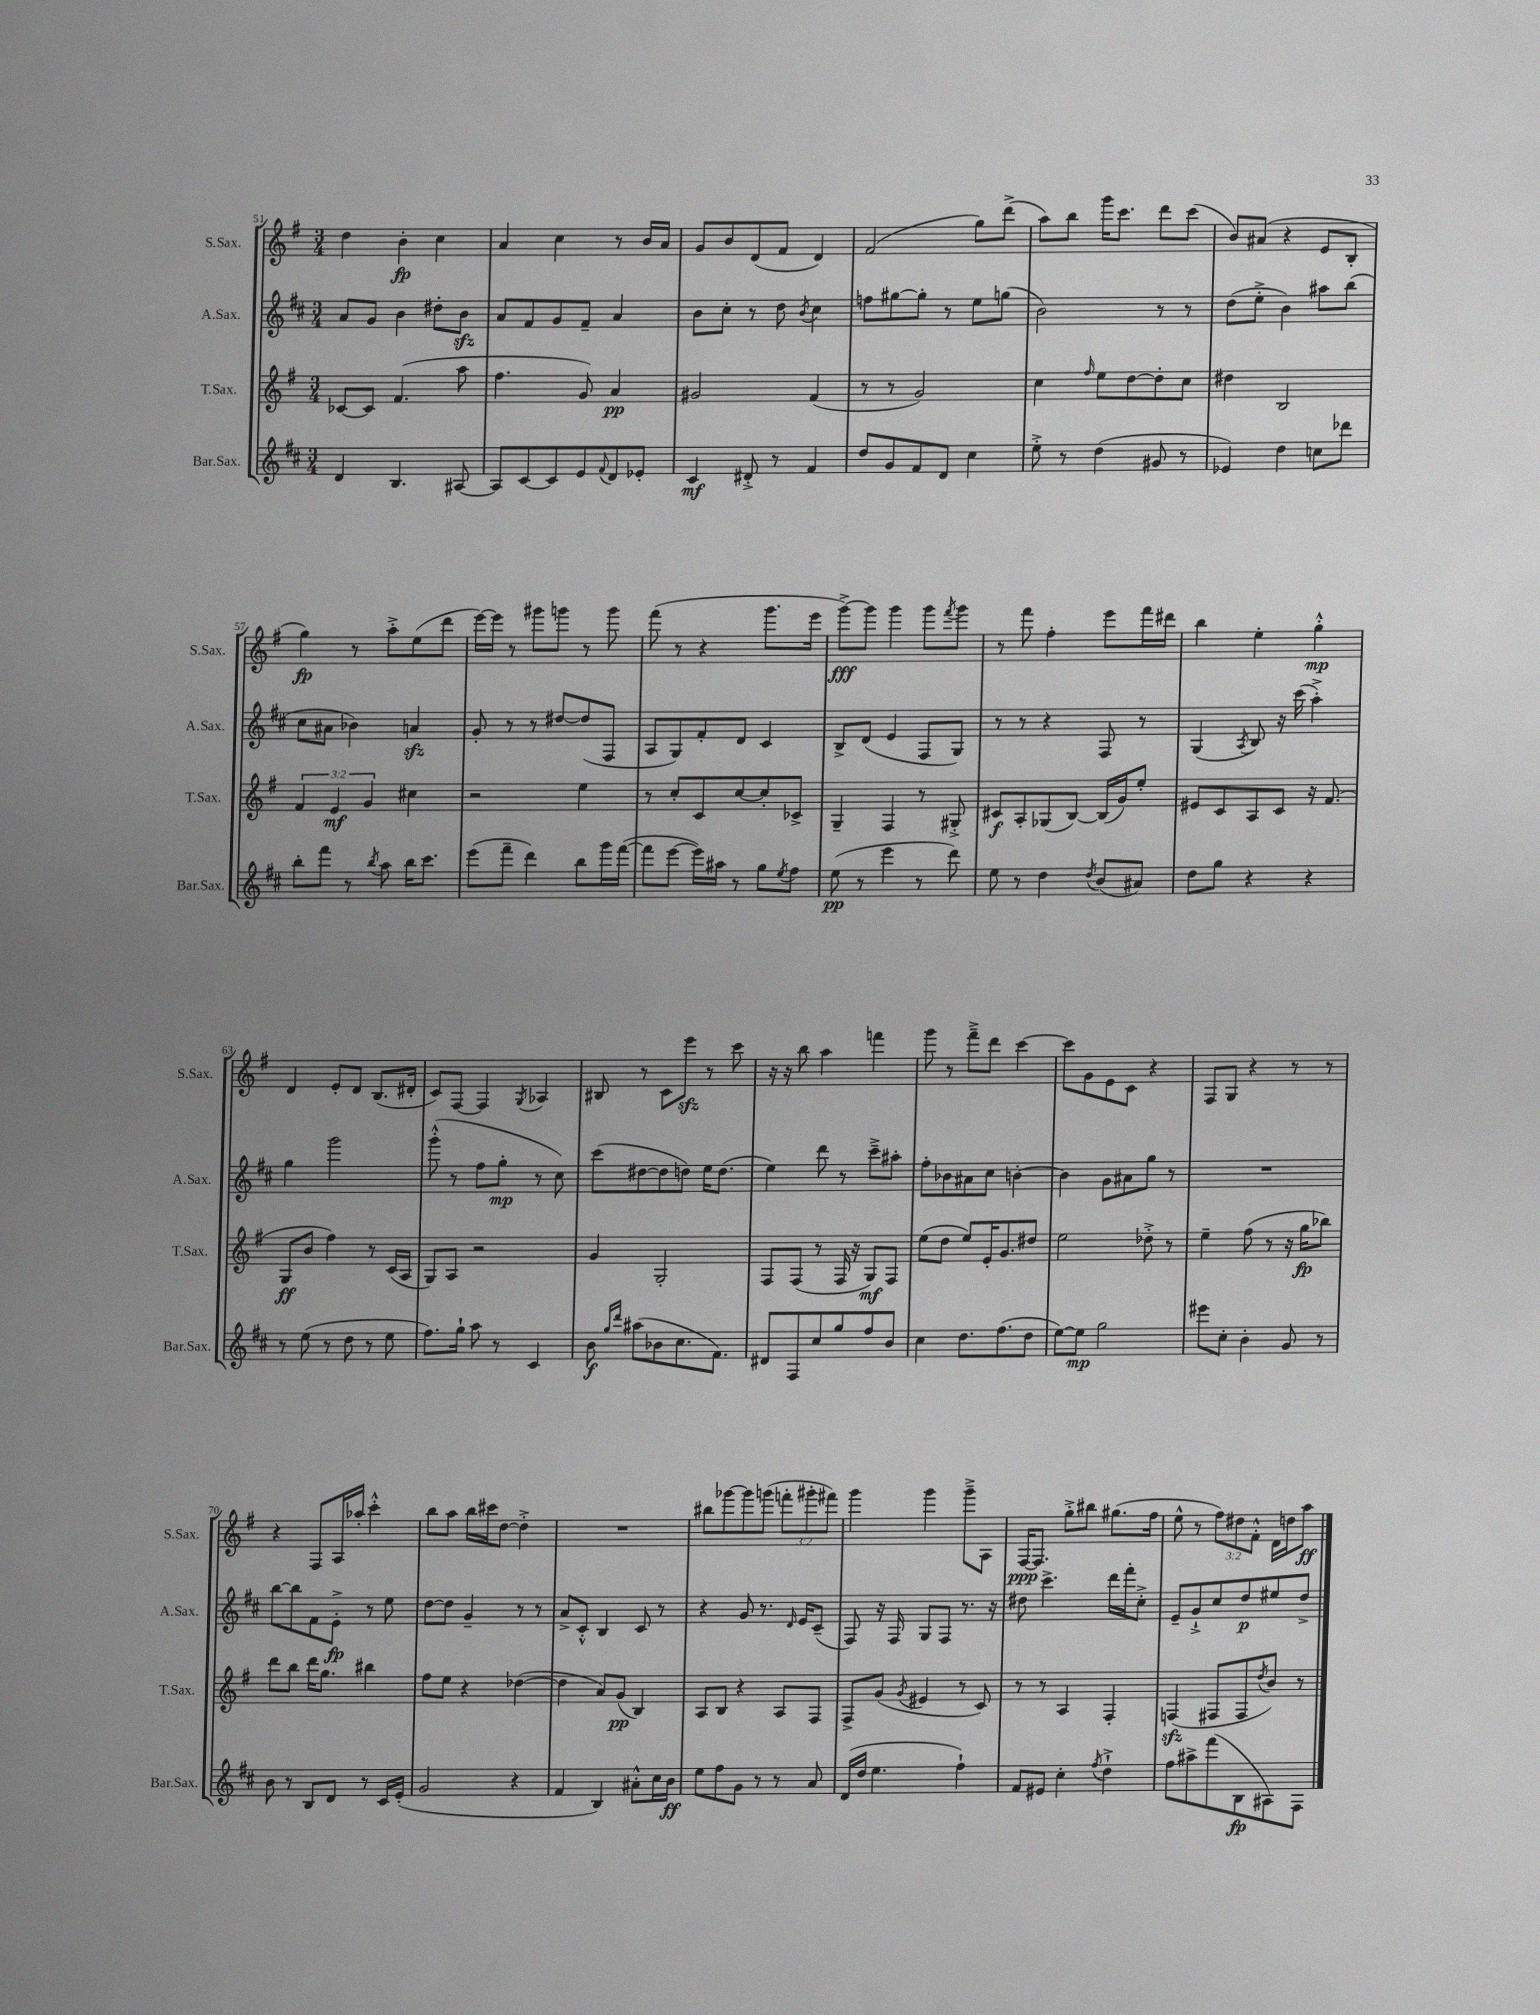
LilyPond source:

<<
\new StaffGroup <<
\new Staff = "s0" \with { instrumentName = "S.Sax." shortInstrumentName = "S.Sax." } {
    \clef treble \key g \major \numericTimeSignature \time 3/4 \override Staff.TupletNumber.text = #tuplet-number::calc-fraction-text
    d''4 b'4-.\fp c''4 |
    a'4 c''4 r8 b'16 a'16 |
    g'8 b'8 d'8( fis'8 d'4) |
    fis'2( g''8) d'''8->( |
    a''8) b''8 g'''16 c'''8. d'''8 c'''8( |
    b'8) ais'8( r4 e'8 b8-. |
    g''4\fp) r8 a''8-.-> e''8( d'''8 |
    e'''16~) e'''16 r8 gis'''8 g'''8 r8 g'''8 |
    fis'''8( r8 r4 g'''8. e'''16 |
    g'''8~->\fff) g'''8 g'''4 g'''8 \acciaccatura { fis'''8 } g'''8 |
    r8 fis'''8 fis''4-. e'''8 fis'''16 dis'''16 |
    b''4 e''4-. g''4-.-^\mp |
    d'4 e'8-. d'8 b8.( dis'16-. |
    c'8) fis8~ fis4 \acciaccatura { g8 } aes4 |
    bis8 r8 c'8 e'''8\sfz r8 c'''8 |
    r16 r16 b''8 a''4 f'''4 |
    g'''8 r8 fis'''8---> d'''8 c'''4~ |
    c'''8 g'8 e'8 c'8 r4 |
    fis8 g8 r4 r8 r8 |
    r4 fis8 a16 aes''16-. c'''4-.-^ |
    b''8 a''8 b''16 cis'''16 d''8~ d''4-.-> |
    R2. |
    bis''8 ges'''8~ ges'''8 g'''8( \tuplet 3/2 { f'''8-. gis'''8-. fis'''8) } |
    g'''4 g'''4 g'''8---> a8 |
    fis16~\ppp fis8. g''8-.-> bis''8 gis''8.( fis''16 |
    e''8-^ r8 \tuplet 3/2 { fis''8) dis''8 fis'8-.-^ } d'16 d''16 a''8\ff \bar "|." |
}
\new Staff = "s1" \with { instrumentName = "A.Sax." shortInstrumentName = "A.Sax." } {
    \clef treble \key d \major \numericTimeSignature \time 3/4
    a'8 g'8 b'4 dis''8-. b'8\sfz |
    a'8 fis'8 g'8 fis'8-- a'4 |
    b'8 cis''8-. r8 d''8 \acciaccatura { b'8 } cis''4 |
    f''8 gis''8~ gis''8-. r8 e''8 g''8( |
    b'2) r8 r8 |
    d''8( e''8-.-> b'4) ais''8 b''8( |
    cis''8 ais'8 bes'4) a'4\sfz |
    g'8-. r8 r8 dis''8~ dis''8( fis8 |
    a8 g8) fis'8-. d'8 cis'4 |
    b8-> d'8( e'4 fis8 g8) |
    r8 r8 r4 fis8 r8 |
    g4( \acciaccatura { a8 } b8) r16 cis'''16( a''4-.->) |
    g''4 g'''2 |
    g'''8-.-^( r8 fis''8 g''8-.\mp r8 cis''8) |
    cis'''8( dis''8~ dis''8 d''8) e''16 d''8.( |
    e''4) d'''8 r8 cis'''8---> ais''8-. |
    fis''8-. bes'8 ais'8 cis''8 b'4~-. |
    b'4 g'8 ais'8 g''8 r8 |
    R2. |
    b''8~ b''8 fis'8 e'8-.->\fp r8 e''8 |
    d''8~ d''8 g'4-- r8 r8 |
    a'8-> cis'8-.-^ b4 cis'8 r8 |
    r4 g'8 r8. \grace { d'16 } e'16 cis'8--( |
    fis8) r16 fis16 g8 fis8 r8. r16 |
    dis''8 cis'''4.-> d'''16 fis'''16-. cis''8-.-> |
    e'8-- g'8-!-> cis''8 d''8\p eis''8 d''8-> \bar "|." |
}
\new Staff = "s2" \with { instrumentName = "T.Sax." shortInstrumentName = "T.Sax." } {
    \clef treble \key g \major \numericTimeSignature \time 3/4 \override Staff.TupletNumber.text = #tuplet-number::calc-fraction-text
    ces'8~ ces'8 fis'4.( a''8 |
    fis''4. g'8) a'4\pp |
    gis'2 fis'4( |
    r8 r8 g'2) |
    c''4 \grace { fis''16 } e''8 d''8~ d''8-. c''8 |
    dis''4 b2 |
    \tuplet 3/2 { fis'4 e'4\mf g'4 } cis''4 |
    r2 e''4 |
    r8 c''8-. c'8 c''8~ c''8-. ces'8-> |
    g4-- fis4 r8 gis8-.-> |
    cis'8\f a8-. ges8( b8~) b16( g'16) e''8-. |
    eis'8 c'8 a8 c'8 r16 fis'8.( |
    g8\ff b'8 fis''4) r8 c'16( a16 |
    g8) a8 r2 |
    g'4 g2-. |
    fis8 fis8( r8 fis16 r16 g8\mf) fis8 |
    e''8( d''8 e''8) e'16-. g'8. dis''8 |
    e''2 des''8-.-> r8 |
    e''4-- fis''8( r8 r16 g''16\fp bes''8) |
    d'''8 b''8 d'''16 g''8. bis''4 |
    fis''8 e''8 r4 des''4~( |
    des''4 a'8) g'8\pp( b4) |
    a8 b8 r4 a8 fis8 |
    fis8-> g'8( \acciaccatura { g'8 } eis'4 r8 c'8) |
    r8 r8 a4 fis4-. |
    f4\sfz( fis8 fis8 \acciaccatura { d''8 } b'8) r8 \bar "|." |
}
\new Staff = "s3" \with { instrumentName = "Bar.Sax." shortInstrumentName = "Bar.Sax." } {
    \clef treble \key d \major \numericTimeSignature \time 3/4
    d'4 b4. ais8~ |
    ais8 cis'8~ cis'8 e'8 \appoggiatura { fis'8 } d'8 ees'8-. |
    cis'4\mf dis'8-.-> r8 fis'4 |
    d''8 g'8 fis'8 d'8 cis''4 |
    e''8-.-> r8 d''4( gis'8 r8 |
    ees'4) d''4 c''8 des'''8 |
    b''8-. fis'''8 r8 \acciaccatura { b''8 } a''8 b''16 cis'''8. |
    e'''8( fis'''8-- d'''4) b''8 g'''16 fis'''16~( |
    fis'''8 e'''8~ e'''16) ais''16 r8 g''8 \acciaccatura { e''8 } fis''8 |
    e''8\pp( r8 e'''4 r8 d'''8) |
    e''8 r8 d''4 \acciaccatura { d''8 } b'8( ais'8) |
    d''8 g''8 r4 r4 |
    r8 e''8( r8 d''8 r8 e''8 |
    fis''8.) g''16-! a''8 r8 cis'4 |
    b'8\f \grace { g''16 d'''16 } ais''8( bes'8 cis''8. fis'8.) |
    dis'8 fis8 cis''8 g''8 fis''8 b'8 |
    cis''4 d''8. fis''8.( d''8 |
    e''8~) e''8\mp g''2 |
    eis'''8 cis''8-. b'4-. g'8 r8 |
    b'8 r8 b8 d'8 r8 cis'16 e'16-.( |
    g'2 r4 |
    fis'4 b4) ais'8-.-^ cis''16 b'16\ff |
    e''8 fis''8 g'8 r8 r8 a'8 |
    d'16( d''16 e''4. fis''4-!) |
    fis'8 eis'8 cis''4-. \acciaccatura { fis''8 } d''4-!-> |
    fis''8 ais''8-> fis'''8( b8\fp ais8) fis8 \bar "|." |
}
>>
>>
\layout { \context { \Score currentBarNumber = #51 } }
